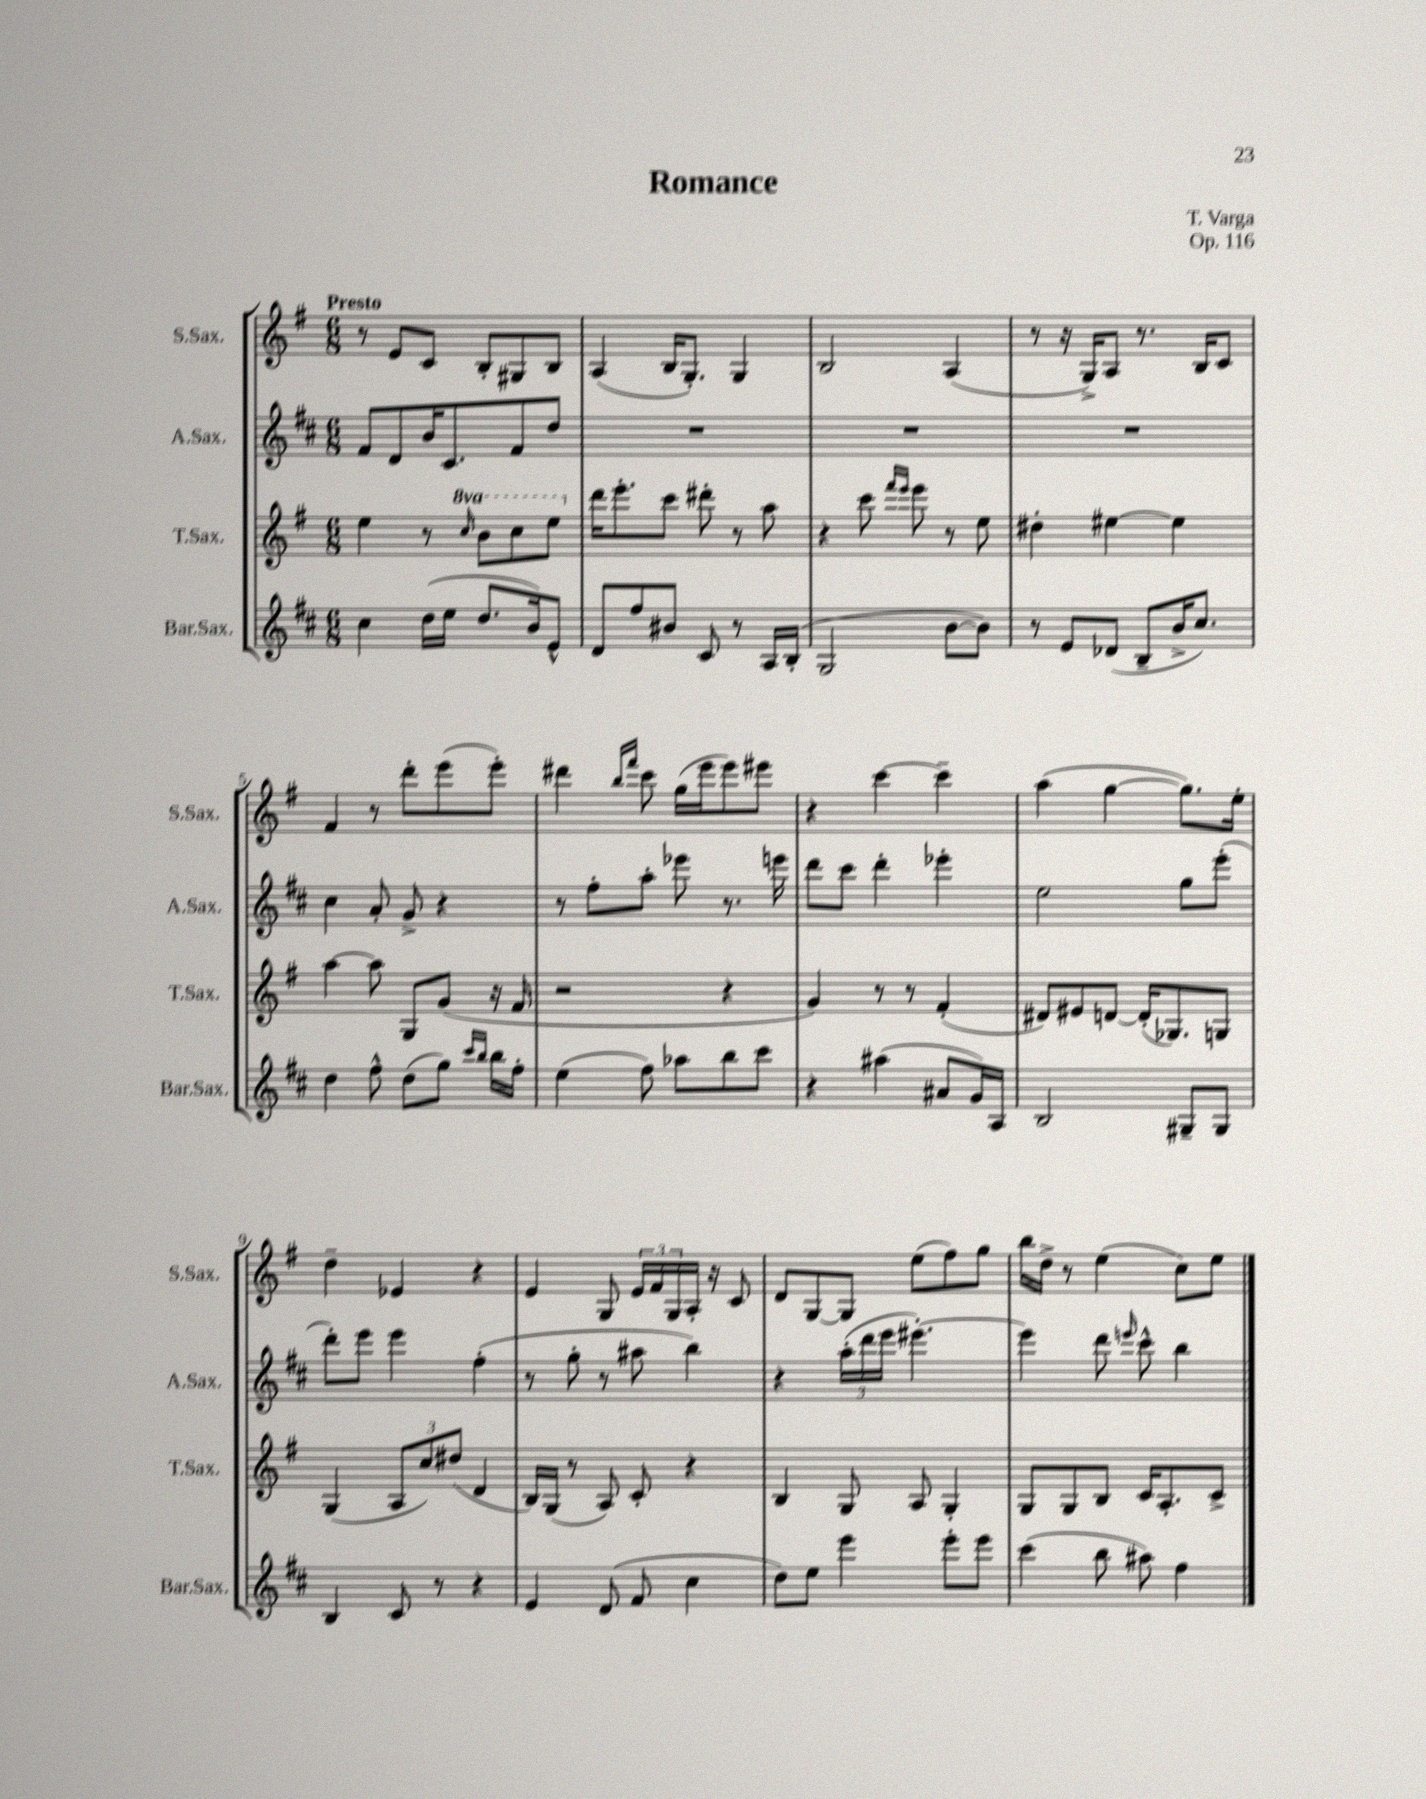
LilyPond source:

\header { title = "Romance" composer = "T. Varga" opus = "Op. 116" }
<<
\new StaffGroup <<
\new Staff = "s0" \with { instrumentName = "S.Sax." shortInstrumentName = "S.Sax." } {
    \clef treble \key g \major \numericTimeSignature \time 6/8 \tempo "Presto"
    r8 e'8 c'8 b8-. gis8 b8 |
    a4( b16 g8.-.) g4 |
    b2 a4( |
    r8 r16 g16->) a8 r8. b16 c'8 |
    fis'4 r8 d'''8-. e'''8( e'''8-.) |
    dis'''4 \grace { b''16 fis'''16 } c'''8 g''16( e'''16 e'''8) eis'''8 |
    r4 c'''4~ c'''4-- |
    a''4( g''4~ g''8.) e''16-. |
    d''4-- ees'4 r4 |
    e'4 g8 \tuplet 3/2 { e'16 fis'16 g16 } a16-. r16 c'8 |
    d'8 g8~ g8 e''8( fis''8) g''8 |
    b''16 d''16-> r8 e''4( c''8) e''8 \bar "|." |
}
\new Staff = "s1" \with { instrumentName = "A.Sax." shortInstrumentName = "A.Sax." } {
    \clef treble \key d \major \numericTimeSignature \time 6/8
    fis'8 d'8 b'16 cis'8. fis'8 d''8 |
    R2. |
    R2. |
    R2. |
    cis''4 a'8-. g'8-> r4 |
    r8 fis''8-. a''8-. ees'''8 r8. e'''16 |
    d'''8 cis'''8 d'''4-. ees'''4-. |
    e''2 g''8 e'''8-.( |
    d'''8-.) e'''8 e'''4 fis''4-.( |
    r8 g''8-. r8 ais''8 b''4) |
    r4 \tuplet 3/2 { a''16-.( d'''16 e'''16 } eis'''4.~-.) |
    eis'''4 d'''8 \grace { e'''16 } cis'''8-^ b''4 \bar "|." |
}
\new Staff = "s2" \with { instrumentName = "T.Sax." shortInstrumentName = "T.Sax." } {
    \clef treble \key g \major \numericTimeSignature \time 6/8 \set Staff.ottavationMarkups = #ottavation-simple-ordinals
    e''4 r8 \ottava #1 \grace { c'''16 } b''8 c'''8 e'''8 \ottava #0 |
    d'''16 e'''8.-. c'''8 dis'''8-. r8 a''8 |
    r4 c'''8 \grace { fis'''16 e'''16 } e'''8 r8 e''8 |
    dis''4-. eis''4~ eis''4 |
    a''4~ a''8 g8 g'8( r16 fis'16 |
    r2 r4 |
    g'4) r8 r8 fis'4-.( |
    dis'8) eis'8 d'8~ d'16-.( ges8.) g8 |
    g4( \tuplet 3/2 { a8 c''8) dis''8( } d'4 |
    b16) g16( r8 a8) c'8-. r4 |
    b4 g8 a8 g4-. |
    g8 g8 b8 c'16 a8.-. c'8-> \bar "|." |
}
\new Staff = "s3" \with { instrumentName = "Bar.Sax." shortInstrumentName = "Bar.Sax." } {
    \clef treble \key d \major \numericTimeSignature \time 6/8
    cis''4 d''16( e''16 d''8. b'16) e'8-^ |
    d'8 fis''8 bis'8 cis'8 r8 a16 b16-.( |
    g2 b'8~ b'8) |
    r8 e'8 des'8( b8-- b'16-> cis''8.) |
    d''4 fis''8-^ d''8( g''8) \grace { cis'''16 b''16 } b''16 fis''16-. |
    e''4( fis''8) aes''8 b''8 cis'''8 |
    r4 ais''4( ais'8 g'16) a16 |
    b2 gis8-- gis8 |
    b4 cis'8 r8 r4 |
    e'4 d'8( fis'8 cis''4 |
    d''8) e''8 e'''4 e'''8-. e'''8 |
    cis'''4( b''8 ais''8) fis''4 \bar "|." |
}
>>
>>
